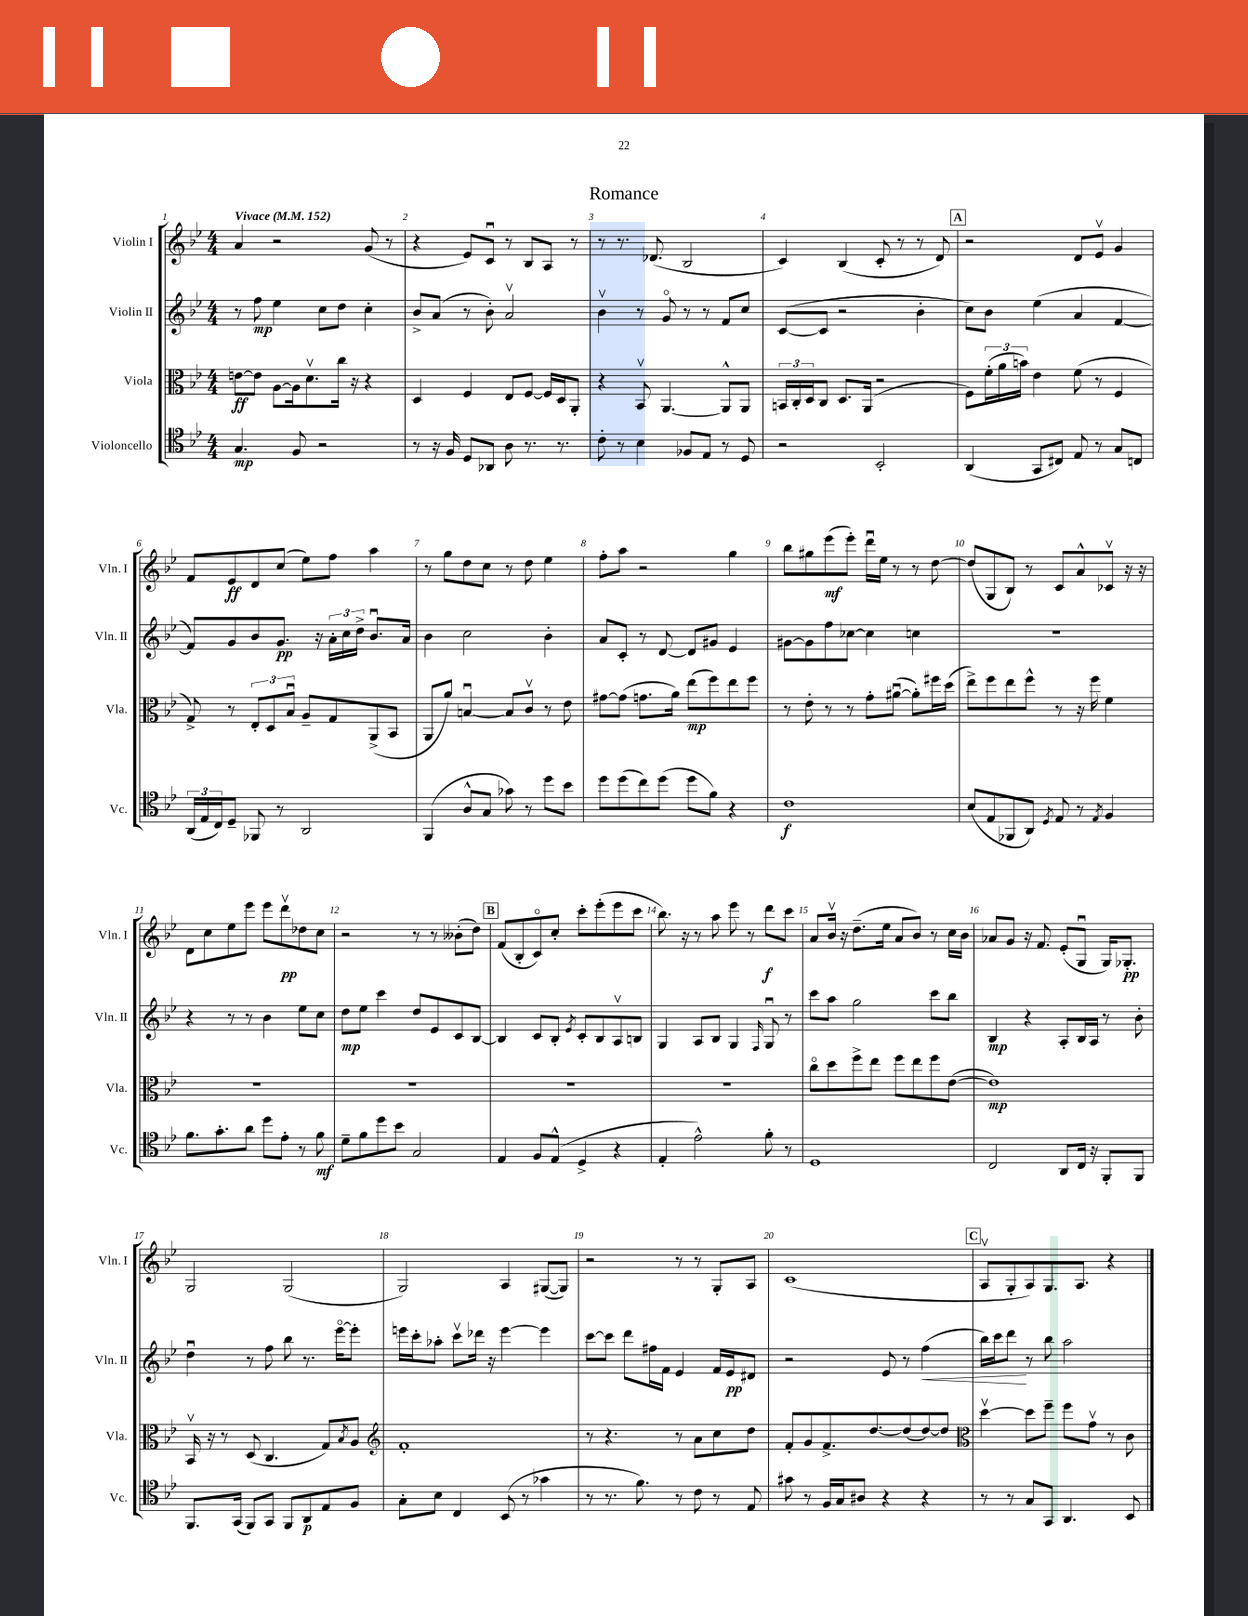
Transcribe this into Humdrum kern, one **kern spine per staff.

**kern	**kern	**kern	**kern
*staff4	*staff3	*staff2	*staff1
*clefC4	*clefC3	*clefG2	*clefG2
*k[b-e-]	*k[b-e-]	*k[b-e-]	*k[b-e-]
*M4/4	*M4/4	*M4/4	*M4/4
*MM152	*MM152	*MM152	*MM152
4.G/	[8e\L	8r	4a/
.	8e\]J	8ff\	.
.	[8A\L	4ee-\	2r
8F/	16A\]k	.	.
.	8.dv\	.	.
2r	.	8cc\L	.
.	16cc\Jk	8dd\J	.
.	16r	.	.
.	4r	4cc'\	(8g/
.	.	.	8r
=	=	=	=
8r	4D/	8b-^/L	4r
16r	.	(8a/J	.
16F/	.	.	.
8D/L	4F/	8r	8e-/L)
8AA-/J	.	8b-'\)	8cu/J
8A\	8E-/L	2av/	8r
8.r	[8F/J	.	8B-/L
.	16F/]LL	.	8A/J
8.r	16D/J	.	.
.	8AA'/J	.	8r
=	=	=	=
8c'\	4r	4b-v\	8r
8r	.	.	8.r
4B-\	8BB-v/	8r	.
.	.	.	(8.d-/
.	[4.AA/	8go/	.
8F-/L	.	8r	2B-/
8E-/J	.	8r	.
8r	8AA^^/]L	8f/L	.
8D/	8AA/J	8cc/J	.
=	=	=	=
2r	24BB/LL	([8c/L	4c/)
.	24C'/	.	.
.	24D/J	.	.
.	8C/J	8c/]J	.
.	8.D/L	2r	(4B-/
.	(16AA/Jk	.	.
2BB-'/	2r	.	8c'/
.	.	.	8r
.	.	4b-'\	8r
.	.	.	8d/)
=	=	=	=
(4AA/	8F\L)	8cc\L)	2r
.	(24f'\L	8b-\J	.
.	24a\	.	.
.	24b\JJ)	.	.
8GG/L	4e-\	(4ee-\	.
8C#/J)	.	.	.
8E-/	(8f\	4a/	8d/L
8r	8r	.	8e-v/J
8G/L	4F/	[4f/	4g/
8C/J	.	.	.
=	=	=	=
(24AA/LL	8G^/)	8f/]L)	8f/L
24E-/	.	.	.
24C/J)	.	.	.
8D~/J	8r	8g/	8e-/
8FF-/	12E-'/L	8b-/	8d/
.	12D/	.	.
8r	.	8.g/J	(8cc/J
.	12B-u/J	.	.
2AA/	8A~/L	.	8ee-\L)
.	.	16r	.
.	8G/	24a'\LL	8ff\J
.	.	24cc\	.
.	.	24dd^\JJ	.
.	(8AA^/	8.b-u/L	4aa\
.	8BB-/J	.	.
.	.	16a/Jk	.
=	=	=	=
(4FF/	8AA/L	4b-\	8r
.	8a/J)	.	8gg\L
8A^^/L	[4Bu/	2cc\	8dd\
8G/J	.	.	8cc\J
8g-\)	8B/]L	.	8r
8r	8cv/J	.	8dd\
8dd\L	8r	4b-'\	4ee-\
8b-\J	8e-\	.	.
=	=	=	=
8dd\L	[8g#\L	8a/L	8ff'\L
(8dd\	(8g#\]J	8c'/J	8aa\J
8cc\)	8.g\L	8r	2r
(8dd\J	.	[8d/	.
.	16a\Jk)	.	.
8dd\L	(8ee-\L	8d/]L	.
8f\J)	8ff\)	8g#/J	.
4r	8ee-\	4e-/	4gg\
.	8ff\J	.	.
=	=	=	=
1c	8r	[8g#\L	8bb-\L
.	8e-'\	8g#\]	8gg#\
.	8r	8ff\	(8eee-\
.	8r	[8cc-\J	8eee-'\J)
.	8g'\L	4cc-\]	16dddu\LL
.	.	.	16ee-\JJ
.	([8a#u\J	.	8r
.	8a#'\]L)	4cc\	8r
.	16ff#\L	.	[8dd\
.	(16dd\JJ	.	.
=	=	=	=
(8B-/L	8ee-^\L)	1r	(8dd/]L
8E-/	8ff\	.	8G/
8FF-/	8ee-\	.	8B-/J)
8AA/J)	8ff^^\J	.	8r
8qD/	.	.	.
8E-/	8r	.	8c/L
8r	16r	.	8a^^/
.	16ff\	.	.
8qE-/	.	.	.
4F/	4f\	.	8c-v/J
.	.	.	16r
.	.	.	16r
=	=	=	=
8.f\L	1r	4r	8d\L
.	.	.	8cc\
8.g'\	.	.	.
.	.	8r	8ee-\
8a\J	.	8r	8eee-\J
8dd\L	.	4b-\	8eee-\L
8e-'\J	.	.	8dddv\
8r	.	8ee-\L	8dd-\
8f\	.	8cc\J	8cc\J
=	=	=	=
8d~\L	1r	8dd\L	2r
8f\	.	8ee-\J	.
8dd\	.	4ccc\	.
8b-\J	.	.	.
2G/	.	8dd/L	8r
.	.	8e-/	8r
.	.	8c/	(8b--'\L
.	.	[8B-/J	8dd\J)
=	=	=	=
4E-/	1r	4B-/]	(8f/L
.	.	.	8B-'/
8F/L	.	8c/L	8co/)
(8E-^^/J	.	8B-'/J	8cc'/J
.	.	8qe-/	.
4D^/	.	8c'/L	8ccc'\L
.	.	8B-/	(8eee-'\
4r	.	8Av/	8eee-\
.	.	8B/J	8ccc\J
=	=	=	=
4E-'/	1r	4G/	8.bb-\)
.	.	.	16r
2e-^^\)	.	8A/L	8r
.	.	8B-/J	8aa\
.	.	4G/	8eee-\
.	.	.	8r
.	.	16qqF/	.
8f'\	.	8Gu/	8ddd\L
8r	.	8r	8ccc\J
=	=	=	=
1D	8cco\L	8ccc\L	8a/L
.	8dd\	8aa\J	16b-v/Jk
.	.	.	16r
.	8ff^\	2gg\	(8.dd~\L
.	8ee-\J	.	.
.	.	.	16ee-\Jk
.	8ff\L	.	8a/L
.	8ee-\	.	8b-/J)
.	8ff\	8ccc\L	8r
.	([8e-\J	8bb-\J	16cc\LL
.	.	.	16b-\JJ
=	=	=	=
2C/	1e-])	4B-/	8a-/L
.	.	.	8g/J
.	.	4r	16r
.	.	.	8.f/
8AA/L	.	8A'/L	(8e-'/L
16C/Jk	.	16B-/L	8Gu/J
16r	.	16A/JJ	.
8FF'/L	.	8r	16G/LK)
.	.	.	8.G-'/J
8FF/J	.	8b-'\	.
=	=	=	=
8.FF/L	16BB-v/	4ddu\	2G/
.	16r	.	.
.	8r	.	.
(16GG/Jk	.	.	.
8FF/L)	(8D/	8r	.
8GG/J	4.C/	8ff\	.
8FF/L	.	8bb-\	(2G/
8AA/	.	8.r	.
8E-/	8G/L)	.	.
.	.	[16eee-o\LK	.
.	8qB-/	.	.
8F/J	8A/J	8eee-'\]J	.
=	=	=	=
*	*clefG2	*	*
8G'\L	1f'	16eee\LL	2G/)
.	.	16ccc'\J	.
8B-\J	.	8aa-'\J	.
4C/	.	8cccv\L	.
.	.	16ddd-\Jk	.
.	.	16r	.
(8BB-/	.	[4eee\	4A/
8r	.	.	.
4g-\	.	4eee\]	([8G#/L
.	.	.	8G#/]J)
=	=	=	=
8r	8r	[8ccc\L	2r
8.r	4.r	8ccc\]J	.
.	.	8ddd\L	.
8.f\)	.	.	.
.	.	16ff#\L	.
.	.	16f\JJ	.
8r	8r	4e-/	8r
8c\	8a\L	.	8r
8r	8cc\	16f/LL	8G'/L
.	.	16e-/J	.
8E-/	8dd\J	8d#/J	8A/J
=	=	=	=
8g#\	8f'/L	2r	(1c
8r	8g/	.	.
16F/LL	8.f^/	.	.
16G/J	.	.	.
8A#/J	.	.	.
.	[8.dd/	.	.
4r	.	8e-/	.
.	(8dd/]	8r	.
4r	[8dd/)	(4ff\	.
.	8dd/]J	.	.
=	=	=	=
*	*clefC3	*	*
8r	[4ddv\	16bb-\LL)	8Av/L
.	.	16ccc\J	.
8r	.	8ddd\J	8G'/
8G/L	8dd\]L	8r	8A/)
8GG/J	8ff~\J	8bb-\	8.G/
4.AA/	8ff\L	2aa\	.
.	.	.	8.A/J
.	8gv\J	.	.
.	8r	.	4r
8BB-/	8c\	.	.
==	==	==	==
*-	*-	*-	*-
